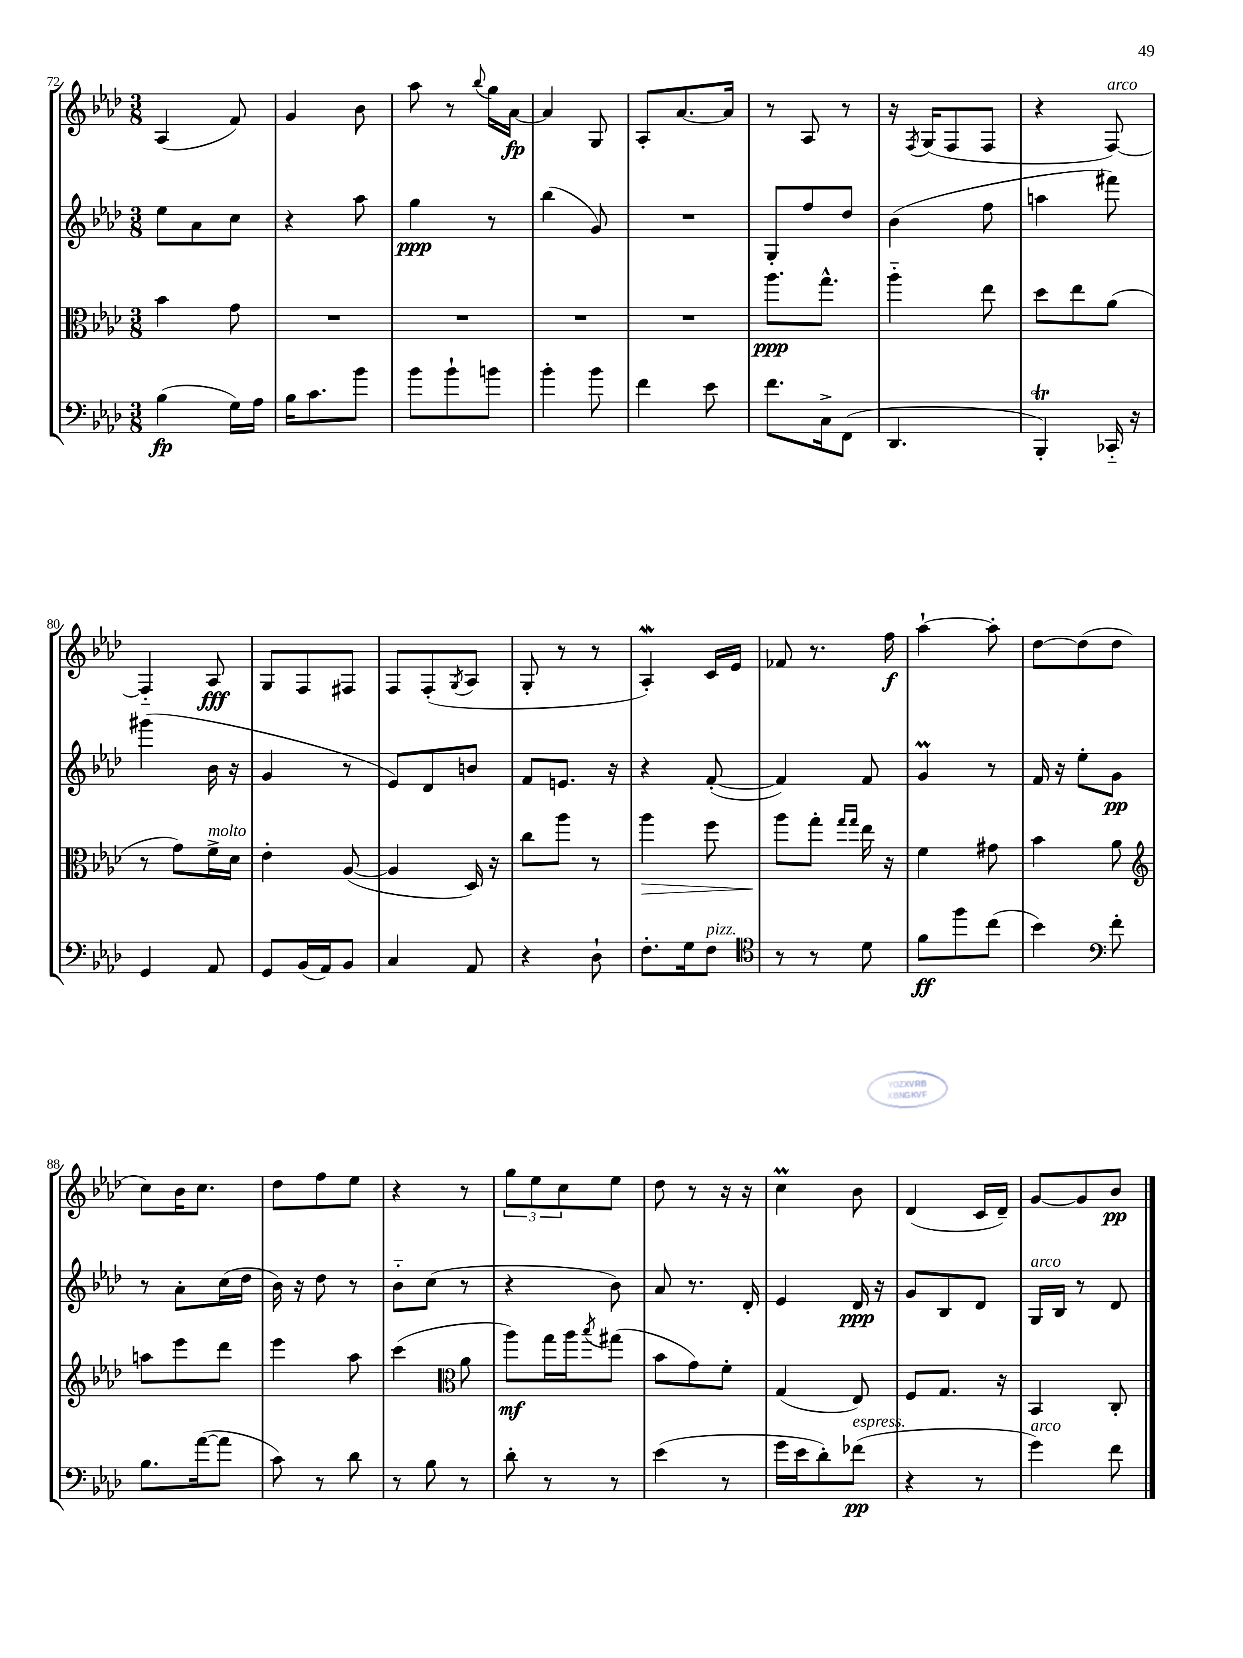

**kern	**kern	**kern	**kern
*staff4	*staff3	*staff2	*staff1
*clefF4	*clefC3	*clefG2	*clefG2
*k[b-e-a-d-]	*k[b-e-a-d-]	*k[b-e-a-d-]	*k[b-e-a-d-]
*M3/8	*M3/8	*M3/8	*M3/8
(4B-	4b-	8ee-	(4A-
.	.	8a-	.
16G)	8g	8cc	8f)
16A-	.	.	.
=	=	=	=
16B-	4.r	4r	4g
8.c	.	.	.
8b-	.	8aa-	8b-
=	=	=	=
8b-	4.r	4gg	8aa-
8b-`	.	.	8r
.	.	.	8qqbb-
8b	.	8r	16gg
.	.	.	[16a-
=	=	=	=
4b-'	4.r	(4bb-	4a-]
8b-	.	8g)	8G
=	=	=	=
4f	4.r	4.r	8A-'
.	.	.	[8.a-
8e-	.	.	.
.	.	.	16a-]
=	=	=	=
8.f	8.aa-	8G'	8r
.	.	8ff	8A-
16C^	8.gg^^	.	.
(8FF	.	8dd-	8r
=	=	=	=
4.DD-	4aa-'~	(4b-	16r
.	.	.	8qF
.	.	.	(16G
.	.	.	8F
.	8ee-	8ff	8F
=	=	=	=
4BBB-')	8dd-	4aa	4r
.	8ee-	.	.
16CC-'~	(8a-	8fff#)	[8F)
16r	.	.	.
=	=	=	=
4GG	8r	(4ggg#	4F'~]
.	8g)	.	.
8AA-	16f^	16b-	8A-
.	16d-	16r	.
=	=	=	=
8GG	4e-'	4g	8G
(16BB-	.	.	8F
16AA-)	.	.	.
8BB-	([8A-	8r	8F#
=	=	=	=
4C	4A-]	8e-)	8F
.	.	8d-	(8F'
.	.	.	8qG
8AA-	16D-)	8b	8A-
.	16r	.	.
=	=	=	=
4r	8cc	8f	8G'
.	8aa-	8.e	8r
8D-`	8r	.	8r
.	.	16r	.
=	=	=	=
8.F'	4aa-	4r	4A-')
16G	.	.	.
8F	8ff	([8f'	16c
.	.	.	16e-
=	=	=	=
*clefC4	*	*	*
8r	8aa-	4f])	8f-
8r	8gg'	.	8.r
.	16qqgg	.	.
.	16qqgg	.	.
8d-	16ee-	8f	.
.	16r	.	16ff
=	=	=	=
8f	4f	4g	[4aa-`
8ff	.	.	.
(8cc	8g#	8r	8aa-']
=	=	=	=
4b-)	4b-	16f	[8dd-
.	.	16r	.
.	.	8ee-'	(8dd-]
*clefF4	*	*	*
8f'	8a-	8g	8dd-
=	=	=	=
*	*clefG2	*	*
8.B-	8aa	8r	8cc)
.	8eee-	8a-'	16b-
([16a-	.	.	8.cc
8a-]	8ddd-	(16cc	.
.	.	16dd-	.
=	=	=	=
8c)	4eee-	16b-)	8dd-
.	.	16r	.
8r	.	8dd-	8ff
8d-	8aa-	8r	8ee-
=	=	=	=
8r	(4ccc	8b-'~	4r
8B-	.	(8cc	.
*	*clefC3	*	*
8r	8a-	8r	8r
=	=	=	=
8d-'	8aa-)	4r	12gg
.	.	.	12ee-
8r	16gg	.	.
.	.	.	12cc
.	16aa-	.	.
.	8qbb-	.	.
8r	(8gg#	8b-)	8ee-
=	=	=	=
(4e-	8b-	8a-	8dd-
.	8g)	8.r	8r
8r	8f'	.	16r
.	.	16d-'	16r
=	=	=	=
16g	(4G	4e-	4cc
16e-	.	.	.
8d-')	.	.	.
(8f-	8E-)	16d-	8b-
.	.	16r	.
=	=	=	=
4r	8F	8g	(4d-
.	8.G	8B-	.
8r	.	8d-	16c
.	16r	.	16d-~)
=	=	=	=
4g)	4BB-	16G	[8g
.	.	16B-	.
.	.	8r	8g]
8f	8C'	8d-	8b-
==	==	==	==
*-	*-	*-	*-
